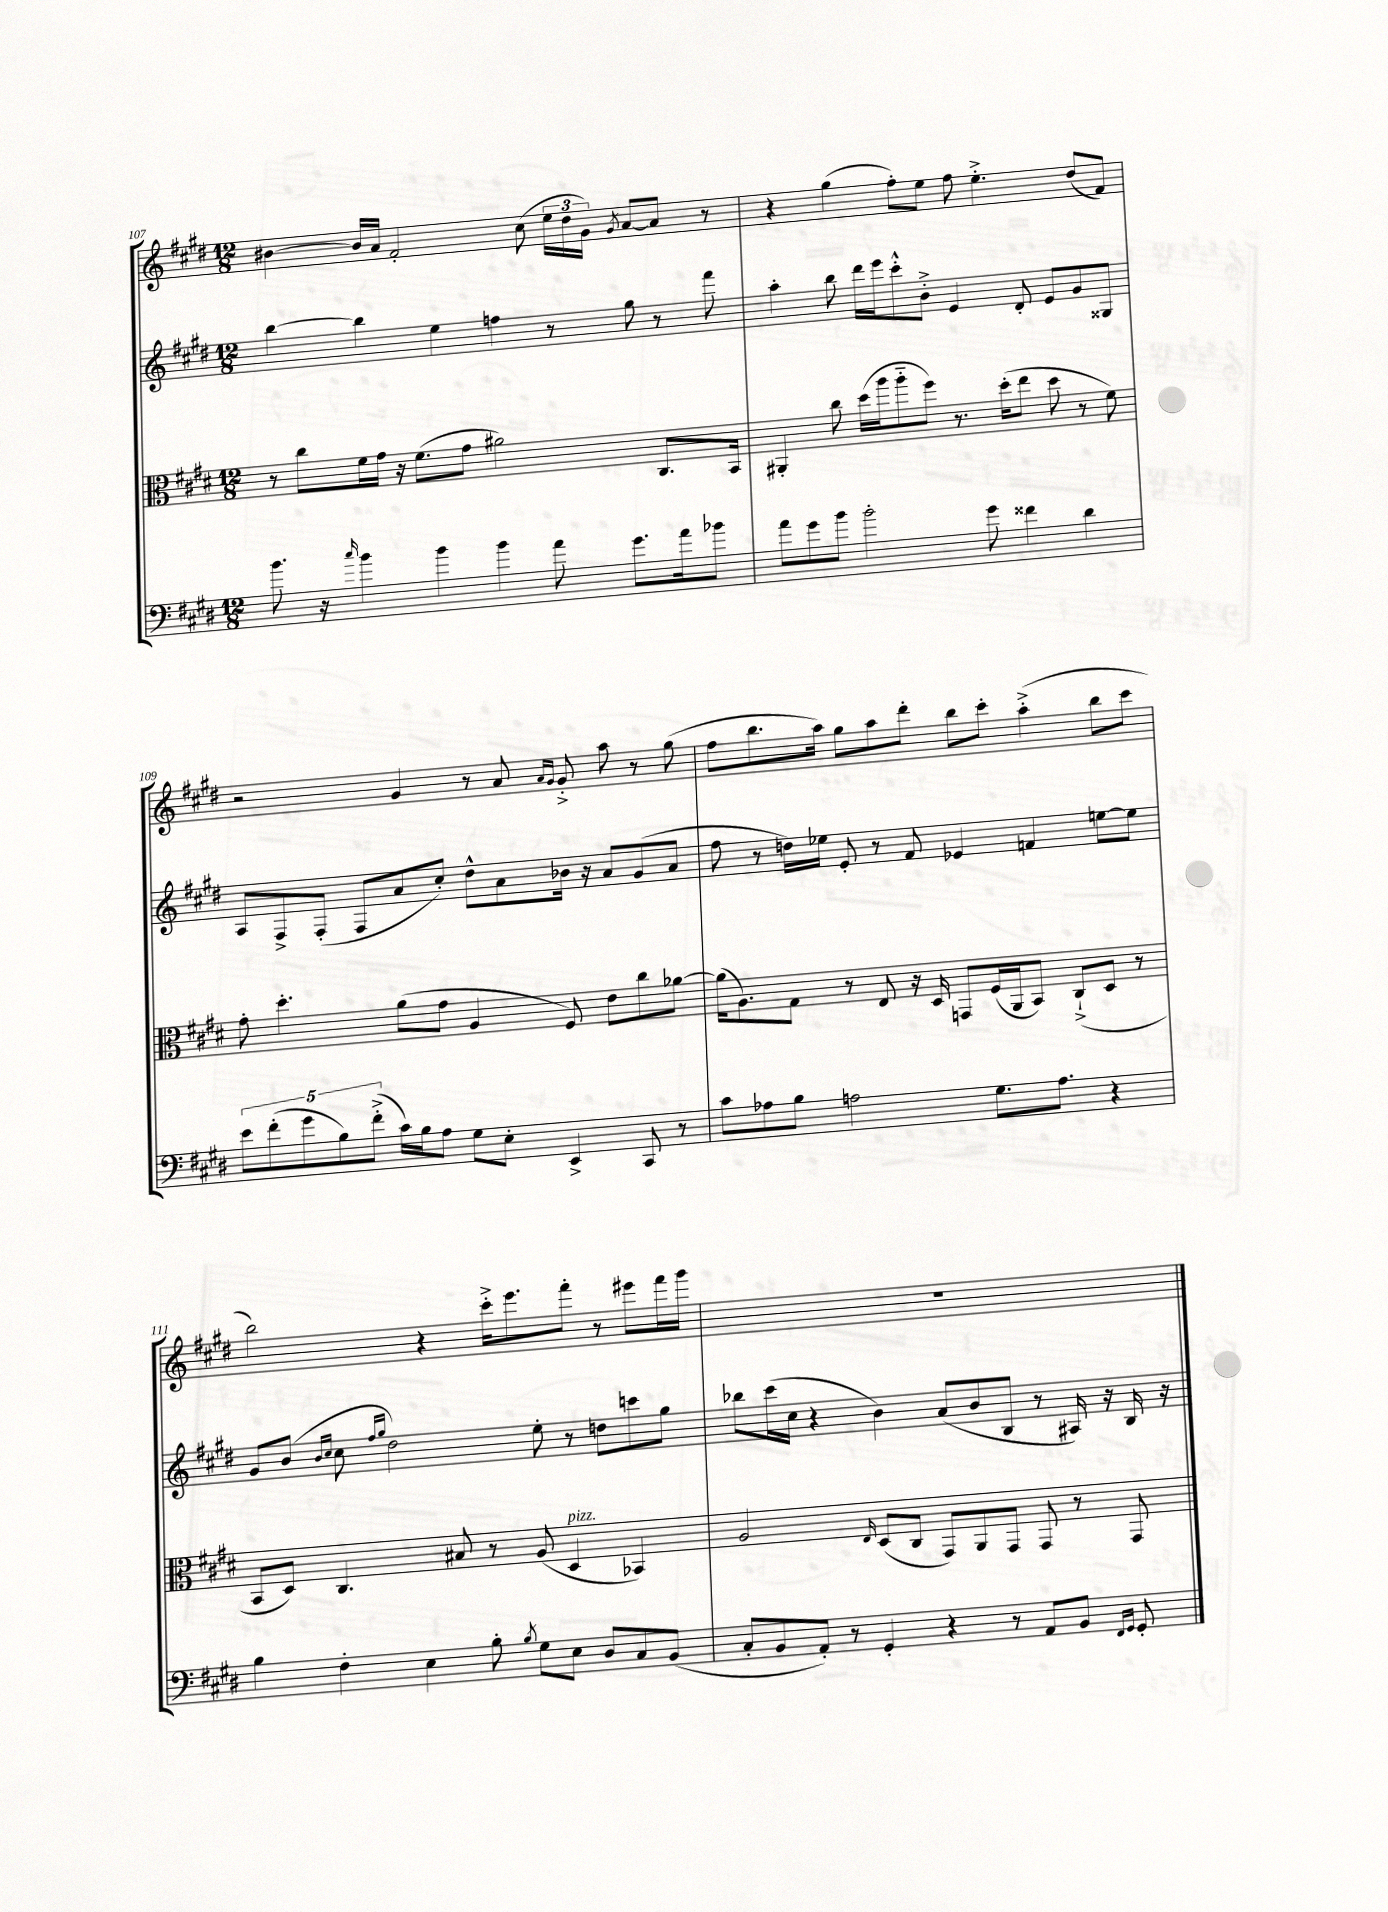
<<
\new StaffGroup <<
\new Staff = "s0" {
    \clef treble \key e \major \numericTimeSignature \time 12/8
    \autoBeamOff bis'4~ bis'16[ a'16] fis'2-. cis''8( \tuplet 3/2 { e''16[ dis''16 gis'16]) } \acciaccatura { gis'8 } a'8[~ a'8] r8 |
    r4 gis''4( fis''8[-.) e''8] fis''8 e''4.-.-> dis''8[( fis'8]) |
    r2 gis'4 r8 a'8 \grace { a'16[ gis'16] } gis'8-.-> a''8 r8 gis''8( |
    fis''8[ b''8. a''16]) gis''8[ a''8 dis'''8]-. b''8[ cis'''8]-. a''4-.->( b''8[ cis'''8] |
    b''2) r4 cis'''16[-.-> e'''8. fis'''8]-. r8 eis'''8[ fis'''16 gis'''16] |
    R1. \bar "|." |
}
\new Staff = "s1" {
    \clef treble \key e \major \numericTimeSignature \time 12/8
    \autoBeamOff b''4~ b''4 e''4 f''4 r8 gis''8 r8 fis'''8 |
    a''4-. b''8 dis'''16[ e'''16 cis'''8-.-^ b'8]-.-> e'4 dis'8-. e'8[ gis'8 gisis8] |
    a8[ fis8-> fis8]-.( fis8[ a'8 cis''8]-.) dis''8[-^ a'8 bes'16] r16 a'8[ gis'8( a'8] |
    fis''8 r8 d''16[) ees''16] e'8-. r8 fis'8 ees'4 f'4 e''8[~ e''8] |
    gis'8[ b'8]( \grace { b'16[ cis''16] } cis''8 \grace { fis''16[ gis''16] } dis''2) e''8-. r8 d''8[ c'''8 gis''8] |
    bes''8[ cis'''16( cis''16] r4 b'4) a'8[( b'8 b8] r8 ais16) r16 b16 r16 \bar "|." |
}
\new Staff = "s2" {
    \clef alto \key e \major \numericTimeSignature \time 12/8
    \autoBeamOff r8 cis''8[ fis'16 gis'16] r16 fis'8.[( gis'8] ais'2) cis8.[ b,16] |
    ais,4-. cis''8 dis''16[( a''16 a''8-_ fis''8]) r8. dis''16[-.( e''8] dis''8 r8 fis'8) |
    gis'8-. dis''4.-. a'8[( gis'8] a4 fis8) e'8[ cis''8 aes'8]~ |
    aes'16[( a8.) gis8] r8 e8 r16 dis16 g,8[ fis16( a,16 b,8]) cis8[-!->( dis8] r8 |
    b,8[ dis8]) cis4. bis8 r8 a8( dis4^\markup { \italic "pizz." } bes,4) |
    a2 \grace { e16 } dis8[( cis8] gis,8[) a,8 gis,8] gis,8 r8 gis,8 \bar "|." |
}
\new Staff = "s3" {
    \clef bass \key e \major \numericTimeSignature \time 12/8
    \autoBeamOff b'8. r16 \grace { cis''16 } b'4 b'4 b'4 a'8 gis'8.[ a'16 bes'8] |
    a'8[ gis'8 b'8] b'2-. gis'8 fisis'4 dis'4 |
    \tuplet 5/4 { e'8[ fis'8-.( gis'8 b8) fis'8]-.->( } cis'16[) b16 a8] gis8[ e8]-. e,4-> cis,8 r8 |
    cis'8[ aes8 b8] a2 gis8.[ a8.] r4 |
    b4 fis4-. e4 b8-. \acciaccatura { b8 } gis8[ e8] dis8[ cis8 b,8]( |
    cis8[-. b,8 a,8]-.) r8 gis,4-. r4 r8 a,8[ b,8] \grace { fis,16[ gis,16] } gis,8-. \bar "|." |
}
>>
>>
\layout { \context { \Score currentBarNumber = #107 } }
